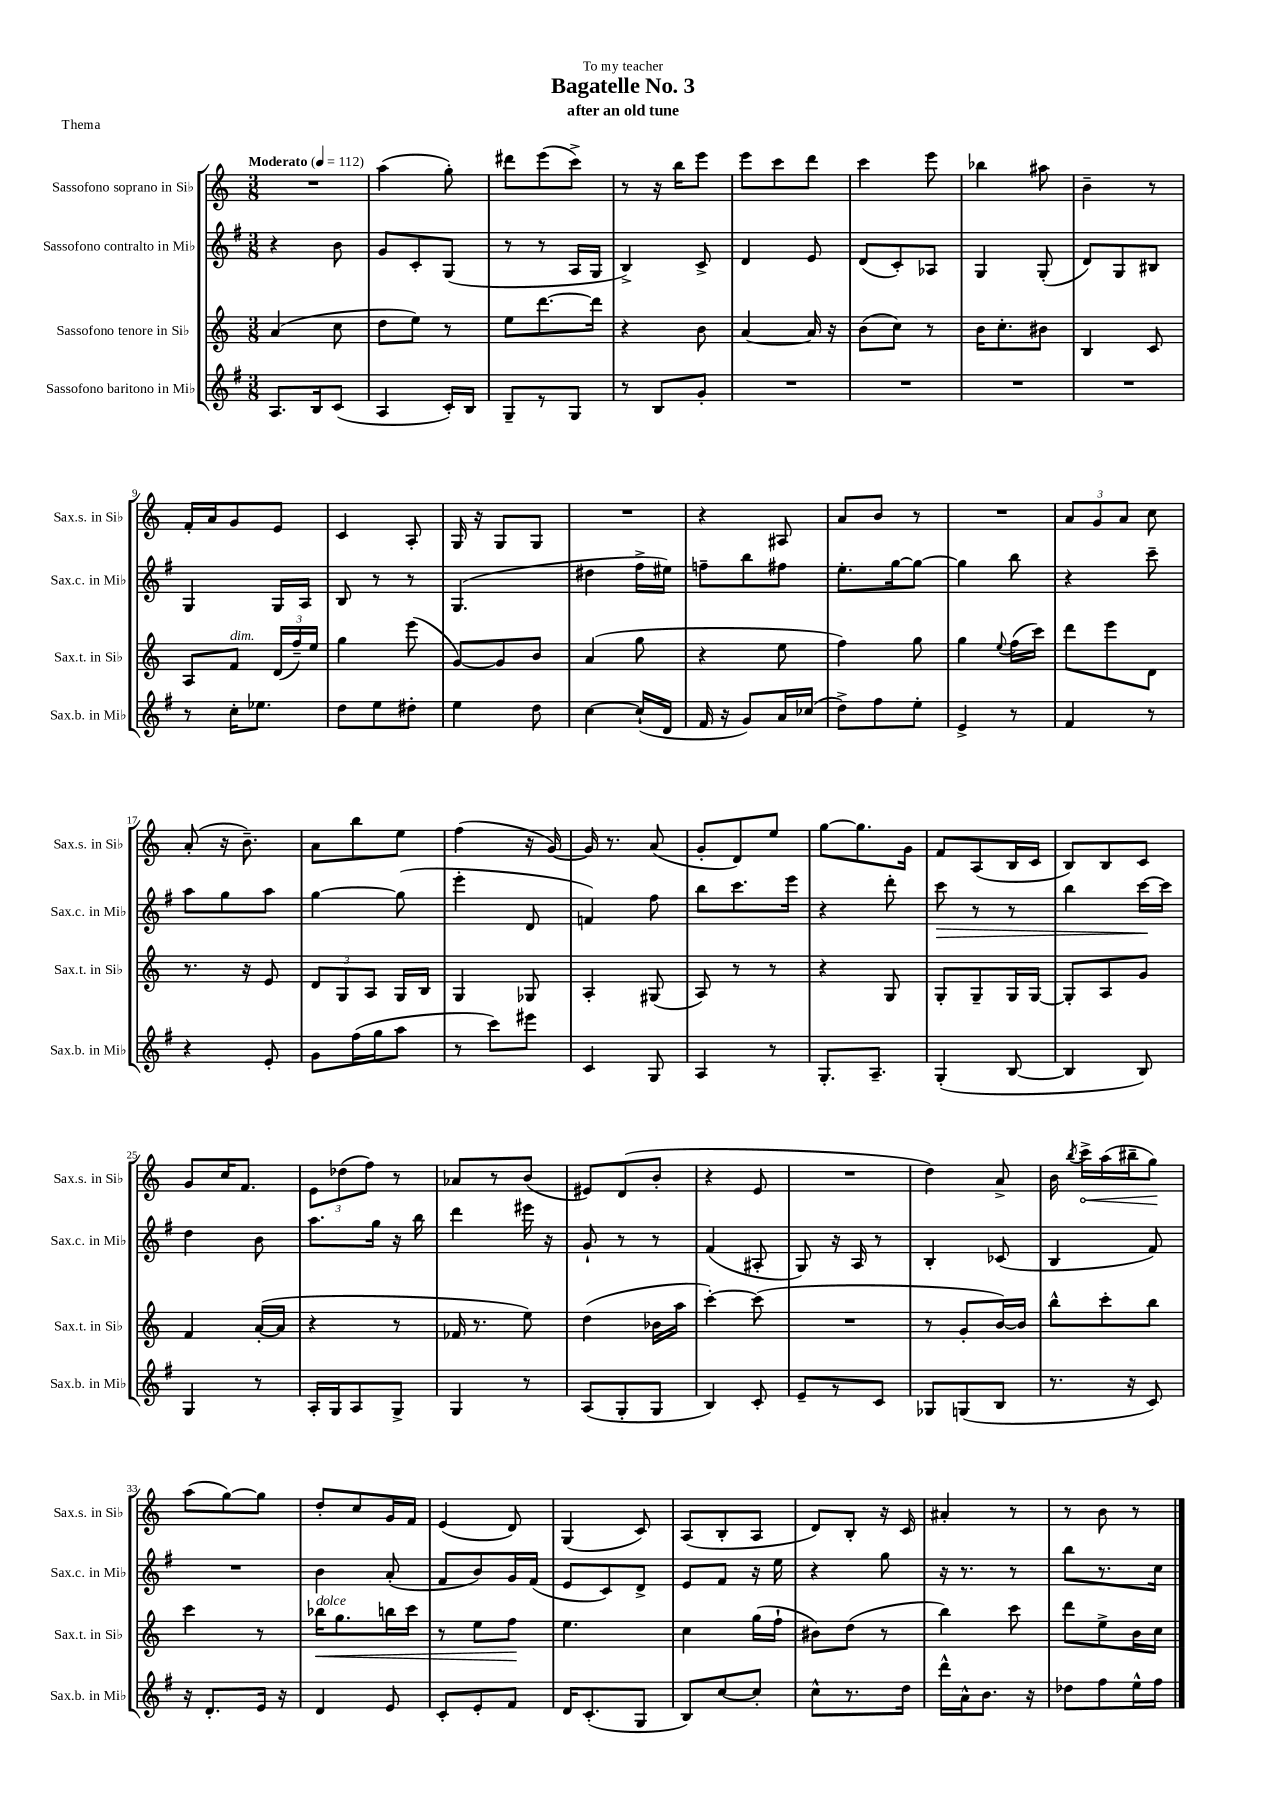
\header { title = "Bagatelle No. 3" subtitle = "after an old tune" dedication = "To my teacher" piece = "Thema" }
<<
\new StaffGroup <<
\new Staff = "s0" \with { instrumentName = "Sassofono soprano in Sib" shortInstrumentName = "Sax.s. in Sib" } {
    \clef treble \key c \major \numericTimeSignature \time 3/8 \tempo "Moderato" 4 = 112
    \autoBeamOff R4. |
    a''4( g''8-.) |
    dis'''8[ e'''8( c'''8]->) |
    r8 r16 b''16[ e'''8] |
    e'''8[ c'''8 d'''8] |
    c'''4 e'''8 |
    bes''4 ais''8 |
    b'4-- r8 |
    f'16[-. a'16 g'8 e'8] |
    c'4 a8-. |
    g16 r16 g8[ g8] |
    R4. |
    r4 ais8 |
    a'8[ b'8] r8 |
    R4. |
    \tuplet 3/2 { a'8[ g'8 a'8] } c''8 |
    a'8-.( r16 b'8.--) |
    a'8[ b''8 e''8] |
    f''4( r16 g'16~) |
    g'16 r8. a'8( |
    g'8[-. d'8) e''8] |
    g''8[~ g''8. g'16] |
    f'8[ a8( b16 c'16] |
    b8[) b8 c'8] |
    g'8[ c''16 f'8.] |
    \tuplet 3/2 { e'8[ des''8( f''8]) } r8 |
    aes'8[ r8 b'8]( |
    eis'8[) d'8( b'8]-. |
    r4 e'8 |
    R4. |
    d''4) a'8-> |
    b'16 \acciaccatura { b''8 } \once \override Hairpin.circled-tip = ##t c'''16[->\< a''16( bis''16-- g''8]\!) |
    a''8[( g''8~) g''8] |
    d''8[-. c''8 g'16 f'16] |
    e'4( d'8) |
    g4( c'8) |
    a8[( b8-. a8] |
    d'8[) b8]-. r16 c'16 |
    ais'4-. r8 |
    r8 b'8 r8 \bar "|." |
}
\new Staff = "s1" \with { instrumentName = "Sassofono contralto in Mib" shortInstrumentName = "Sax.c. in Mib" } {
    \clef treble \key g \major \numericTimeSignature \time 3/8
    \autoBeamOff r4 b'8 |
    g'8[ c'8-. g8]( |
    r8 r8 a16[ g16] |
    b4->) c'8-> |
    d'4 e'8 |
    d'8[( c'8-.) aes8] |
    g4 g8-.( |
    d'8[) g8 bis8] |
    g4 g16[ a16] |
    b8 r8 r8 |
    g4.( |
    dis''4 fis''16[-> eis''16]) |
    f''8[-- b''8 fis''8] |
    e''8.[-. g''16~ g''8]~ |
    g''4 b''8 |
    r4 c'''8-- |
    a''8[ g''8 a''8] |
    g''4~ g''8( |
    e'''4-. d'8 |
    f'4) fis''8 |
    b''8[ c'''8. e'''16] |
    r4 d'''8-. |
    c'''8\> r8 r8 |
    b''4 c'''16[~\! c'''16] |
    d''4 b'8 |
    a''8.[ g''16] r16 b''16 |
    d'''4 eis'''16 r16 |
    g'8-! r8 r8 |
    fis'4( ais8-. |
    g8) r16 a16 r8 |
    b4-. ces'8( |
    b4 fis'8) |
    R4. |
    b'4 a'8-.( |
    fis'8[ b'8) g'16 fis'16]( |
    e'8[ c'8) d'8]-> |
    e'8[ fis'8] r16 e''16 |
    r4 g''8 |
    r16 r8. r8 |
    b''8[ r8. c''16] \bar "|." |
}
\new Staff = "s2" \with { instrumentName = "Sassofono tenore in Sib" shortInstrumentName = "Sax.t. in Sib" } {
    \clef treble \key c \major \numericTimeSignature \time 3/8
    \autoBeamOff a'4( c''8 |
    d''8[ e''8]) r8 |
    e''8[ d'''8.~ d'''16] |
    r4 b'8 |
    a'4~ a'16 r16 |
    b'8[( c''8]) r8 |
    b'16[ c''8.-. bis'8] |
    b4 c'8 |
    a8[ f'8]^\markup { \italic "dim." } \tuplet 3/2 { d'16[( f''16--) e''16] } |
    g''4 e'''8( |
    g'8[~) g'8 b'8] |
    a'4( g''8 |
    r4 e''8 |
    f''4) g''8 |
    g''4 \appoggiatura { e''8 } f''16[( c'''16]) |
    d'''8[ e'''8 d'8] |
    r8. r16 e'8 |
    \tuplet 3/2 { d'8[ g8 a8] } g16[ b16] |
    g4 ges8 |
    a4-. gis8( |
    a8) r8 r8 |
    r4 g8 |
    g8[-. g8-- g16 g16]~ |
    g8[-. a8 g'8] |
    f'4 a'16[~-.( a'16] |
    r4 r8 |
    fes'16 r8. e''8) |
    d''4( bes'16[ a''16] |
    c'''4~-.) c'''8( |
    R4. |
    r8 g'8[-. b'16~) b'16] |
    b''8[-^ c'''8-. b''8] |
    c'''4 r8 |
    bes''16[\<^\markup { \italic "dolce" } g''8. b''16 c'''16] |
    r8 e''8[ f''8]\! |
    e''4. |
    c''4 g''16[( f''16]-! |
    bis'8[) d''8]( r8 |
    b''4) c'''8 |
    d'''8[ e''8-> b'16 c''16] \bar "|." |
}
\new Staff = "s3" \with { instrumentName = "Sassofono baritono in Mib" shortInstrumentName = "Sax.b. in Mib" } {
    \clef treble \key g \major \numericTimeSignature \time 3/8
    \autoBeamOff a8.[ b16 c'8]( |
    a4 c'16[-.) b16] |
    g8[-- r8 g8] |
    r8 b8[ g'8]-. |
    R4. |
    R4. |
    R4. |
    R4. |
    r8 c''16[-. ees''8.] |
    d''8[ e''8 dis''8]-. |
    e''4 d''8 |
    c''4~ c''16[-!( d'16] |
    fis'16 r16 g'8[) a'16 ces''16]( |
    d''8[->) fis''8 e''8]-. |
    e'4-> r8 |
    fis'4 r8 |
    r4 e'8-. |
    g'8[ fis''16( g''16 a''8] |
    r8 c'''8[) eis'''8] |
    c'4 g8 |
    a4 r8 |
    g8.[-. a8.]-- |
    g4-.( b8~ |
    b4 b8) |
    g4 r8 |
    a16[-. g16 a8 g8]-> |
    g4 r8 |
    a8[( g8-. g8] |
    b4) c'8-. |
    e'8[-- r8 c'8] |
    ges8[ g8( b8] |
    r8. r16 c'8) |
    r16 d'8.[-. e'16] r16 |
    d'4 e'8 |
    c'8[-. e'8-. fis'8] |
    d'16[ c'8.-.( g8] |
    b8[) c''8~ c''8]-. |
    c''8[-^ r8. d''16] |
    d'''16[-^ a'16-^ b'8.] r16 |
    des''8[ fis''8 e''16-^ fis''16] \bar "|." |
}
>>
>>
